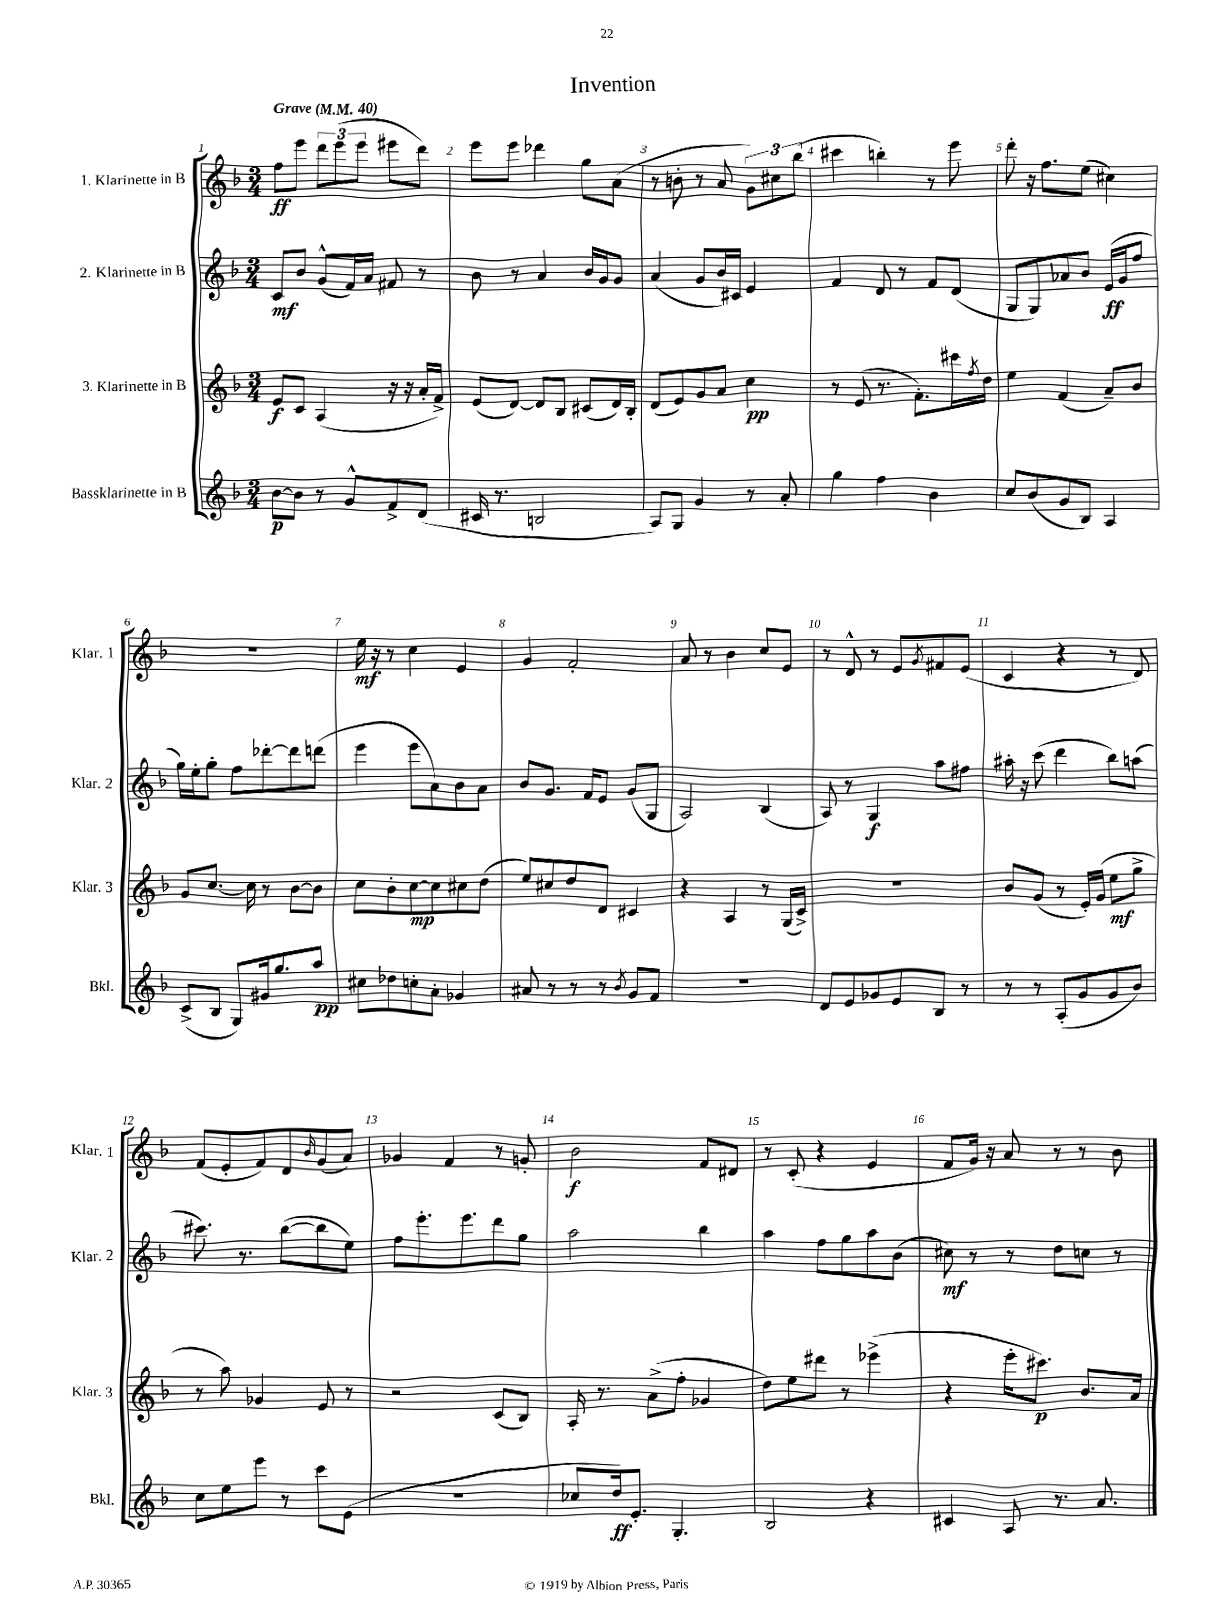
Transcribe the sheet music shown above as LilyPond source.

\header { title = "Invention" }
<<
\new StaffGroup <<
\new Staff = "s0" \with { instrumentName = "1. Klarinette in B" shortInstrumentName = "Klar. 1" } {
    \clef treble \key f \major \numericTimeSignature \time 3/4 \tempo "Grave" 4 = 40
    f''8\ff e'''8 \tuplet 3/2 { d'''8 e'''8( e'''8 } eis'''8 d'''8) |
    e'''8 e'''8 des'''4 g''8 a'8( |
    r8 b'8-. r8 a'8 \tuplet 3/2 { g'8) cis''8 bes''8( } |
    cis'''4 b''4-.) r8 e'''8 |
    d'''8-. r16 f''8. e''8( cis''4) |
    R2. |
    e''16\mf r16 r8 c''4 e'4 |
    g'4 f'2-. |
    a'8 r8 bes'4 c''8 e'8 |
    r8 d'8-^ r8 e'8 \acciaccatura { g'8 } fis'8 e'8( |
    c'4 r4 r8 d'8) |
    f'8( e'8-. f'8) d'8 \grace { bes'16 } g'8( a'8) |
    ges'4 f'4 r8 g'8-. |
    bes'2\f f'8 dis'8 |
    r8 c'8-.( r4 e'4 |
    f'8 g'16) r16 a'8 r8 r8 bes'8 \bar "|." |
}
\new Staff = "s1" \with { instrumentName = "2. Klarinette in B" shortInstrumentName = "Klar. 2" } {
    \clef treble \key f \major \numericTimeSignature \time 3/4
    c'8\mf bes'8 g'8-^( f'16) a'16 fis'8 r8 |
    bes'8 r8 a'4 bes'16 g'16 g'8 |
    a'4( g'8 bes'16) cis'16 e'4 |
    f'4 d'8 r8 f'8 d'8( |
    g8 g8) aes'8 bes'8 e'16\ff( g'16 f''8 |
    g''16) e''16-. g''8-. f''8 des'''8~-. des'''8 d'''8( |
    e'''4 e'''8 a'8) bes'8 a'8 |
    bes'8 g'8. f'16 e'8 g'8( g8 |
    a2) bes4( |
    a8) r8 g4\f a''8 fis''8 |
    ais''16-. r16 c'''8( d'''4 bes''8) a''8( |
    cis'''8.) r8. bes''8~( bes''8 e''8) |
    f''8 e'''8.-. e'''8. d'''8 g''8 |
    a''2 bes''4 |
    a''4 f''8 g''8 a''8 bes'8( |
    cis''8\mf) r8 r8 d''8 c''8 r8 \bar "|." |
}
\new Staff = "s2" \with { instrumentName = "3. Klarinette in B" shortInstrumentName = "Klar. 3" } {
    \clef treble \key f \major \numericTimeSignature \time 3/4
    e'8\f c'8 a4( r16 r16 a'16-. f'16->) |
    e'8( d'8~) d'8 bes8 cis'8( d'16) bes16-. |
    d'8( e'8) g'8 a'8 c''4\pp |
    r8 e'8( r8. f'8.-.) cis'''16 \acciaccatura { f''8 } d''16 |
    e''4 f'4( a'8--) bes'8 |
    g'8 c''8.~ c''16 r8 bes'8~ bes'8 |
    c''8 bes'8-. c''8~\mp c''8 cis''8 d''8( |
    e''8) cis''8 d''8 d'8 cis'4 |
    r4 a4 r8 g16( c'16->) |
    R2. |
    bes'8 g'8( r8 e'16-.) g'16( e''8\mf g''8-> |
    r8 a''8) ges'4 e'8 r8 |
    r2 c'8( bes8) |
    a16-. r8. a'8->( f''8-. ges'4 |
    d''8) e''8 dis'''8 r8 ees'''4->( |
    r4 e'''16-. cis'''8.\p) bes'8. a'16 \bar "|." |
}
\new Staff = "s3" \with { instrumentName = "Bassklarinette in B" shortInstrumentName = "Bkl." } {
    \clef treble \key f \major \numericTimeSignature \time 3/4
    bes'8~\p bes'8 r8 g'8-^ f'8-> d'8( |
    cis'16 r8. b2 |
    a8) g8 g'4 r8 a'8-. |
    g''4 f''4 bes'4 |
    c''8 bes'8( g'8 bes8) a4 |
    c'8->( bes8 g8) gis'16 g''8. a''8\pp |
    cis''8 des''8 c''8-. a'8-. ges'4 |
    ais'8 r8 r8 r8 \acciaccatura { bes'8 } g'8 f'8 |
    R2. |
    d'8 e'8 ges'8 e'8 bes8 r8 |
    r8 r8 a8-.( g'8 g'8 bes'8) |
    c''8 e''8 e'''8 r8 c'''8 e'8( |
    R2. |
    ces''8 d''16\ff) e'8.-. g4.-. |
    bes2 r4 |
    cis'4 a8 r8. a'8. \bar "|." |
}
>>
>>
\layout { \context { \Score \override BarNumber.break-visibility = ##(#f #t #t) barNumberVisibility = #all-bar-numbers-visible } }
